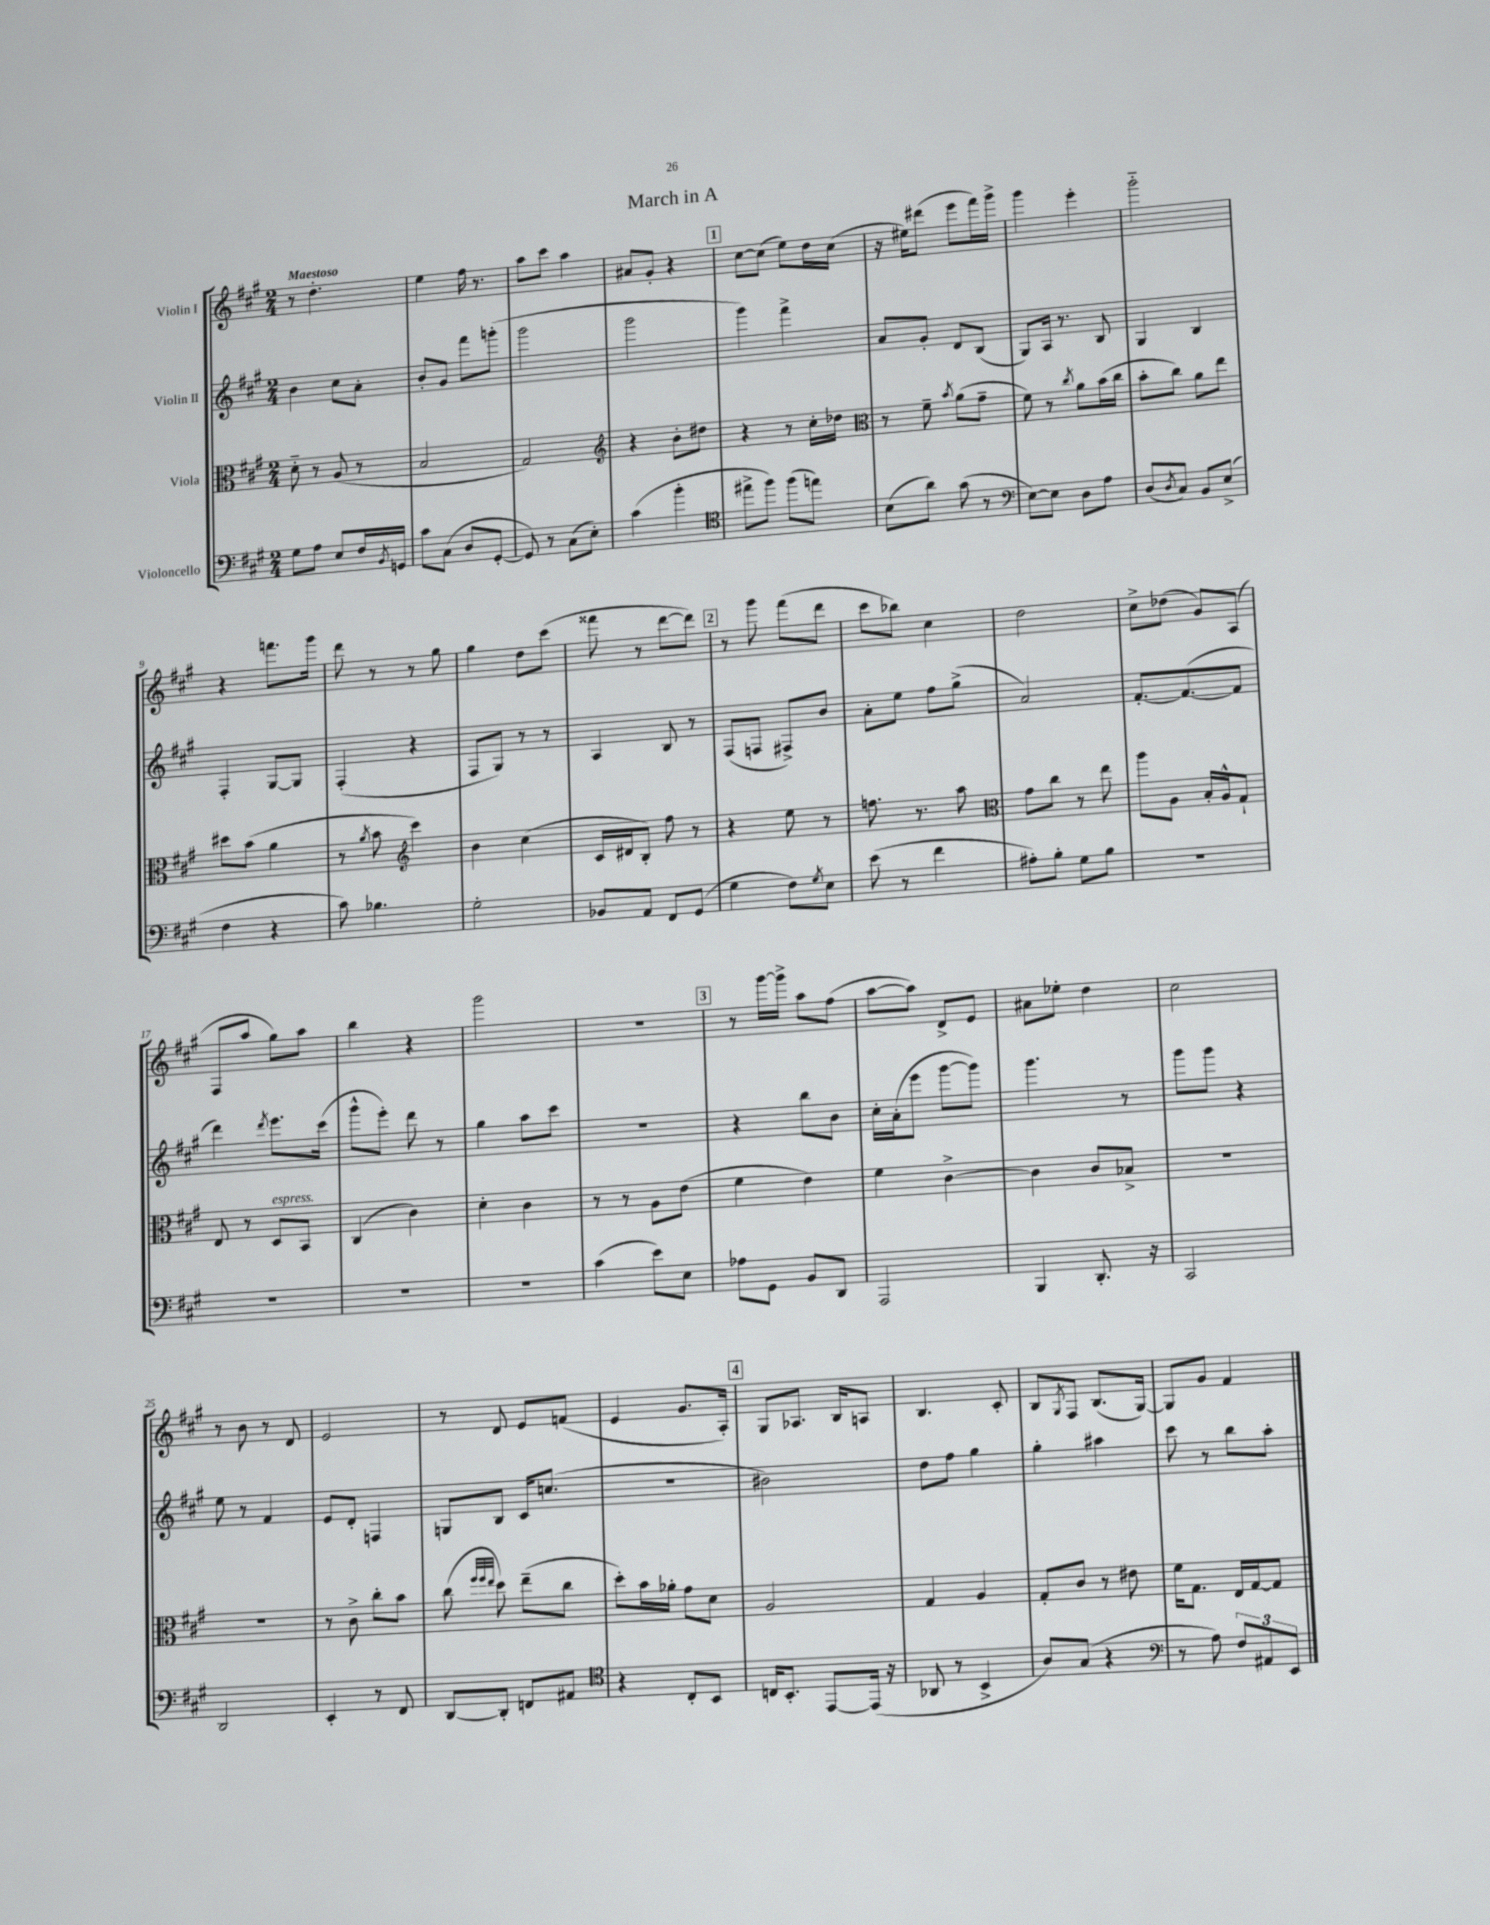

**kern	**kern	**kern	**kern
*staff4	*staff3	*staff2	*staff1
*clefF4	*clefC3	*clefG2	*clefG2
*k[f#c#g#]	*k[f#c#g#]	*k[f#c#g#]	*k[f#c#g#]
*M2/4	*M2/4	*M2/4	*M2/4
8G#	8d'~	4b	8r
8A	8r	.	4.dd'
8E	(8A	8cc#	.
16F#	8r	8a'	.
8qBB	.	.	.
16GG	.	.	.
=	=	=	=
8c#	2B	8b'	4ee
(8C#	.	8g#	.
8D	.	8fff#	16ff#
.	.	.	8.r
[8GG#'	.	(8ggg'	.
=	=	=	=
8GG#])	2G#)	2ggg#	8aa
8r	.	.	8ccc#
(8C#	.	.	4aa
8E')	.	.	.
=	=	=	=
*	*clefG2	*	*
(4c#	4r	2ggg#	8a#
.	.	.	8g#'
4b'	8b'	.	4r
.	8dd#	.	.
=	=	=	=
*clefC4	*	*	*
8ee#^	4r	4ggg#)	[8cc#
8ff#)	.	.	(8cc#]
(8ff#	8r	4fff#^	8ee)
8ee)	16cc#'	.	16dd
.	16dd-	.	(16cc#
=	=	=	=
*	*clefC3	*	*
(8B	8r	8a	16r
.	.	.	16ee#)
8a)	8f#~	8g#'	(8ddd#
.	8qb	.	.
(8g#	(8a	8d	8eee
8r	8g#~	(8B	16fff#)
.	.	.	16ggg#^
=	=	=	=
*clefF4	*	*	*
[8E)	8f#)	8G#)	4ggg#
8E]	8r	16A	.
.	.	8.r	.
.	8qcc#	.	.
8D	8a	.	4eee'
8A	(16b	8B	.
.	16cc#	.	.
=	=	=	=
(8D	8b'	4G#	2ggg#'~
8qD	.	.	.
8C#)	8cc#)	.	.
8BB	8a	4B	.
(8E^	8ee	.	.
=	=	=	=
4F#	8dd#	4F#'	4r
.	(8b	.	.
4r	4a	[8G#	8.fff
.	.	8G#]	.
.	.	.	16ggg#
=	=	=	=
8c#)	8r	(4F#'	8ddd
.	8qa	.	.
4.B-	8b	.	8r
*	*clefG2	*	*
.	4ccc#)	4r	8r
.	.	.	8gg#
=	=	=	=
2G#'	4b	8F#	4gg#
.	.	8G#)	.
.	(4cc#	8r	8dd
.	.	8r	(8ccc#
=	=	=	=
8BB-	16c#	4A	8fff##
.	16d#	.	.
8AA	8B')	.	8r
8FF#	8ff#	8B	[8ddd
(8GG#	8r	8r	8ddd])
=	=	=	=
4G#	4r	(8F#	8r
.	.	8F	8ggg#
8F#)	8ee	8F#^)	(8fff#
8qG#	.	.	.
8E	8r	8b	8ddd
=	=	=	=
(8e	8.ff	8a'	8ccc#
8r	.	8ee	8bb-)
.	8.r	.	.
4f#	.	8ff#	4cc#
.	8aa	(8gg#^	.
=	=	=	=
*	*clefC3	*	*
8A#')	8g#	2a)	2dd
8B'	8cc#	.	.
8G#	8r	.	.
8B	8ee	.	.
=	=	=	=
2r	8aa	[8.f#'	8cc#^
.	8A	.	(8dd-
.	.	(8.f#_	.
.	16B'	.	8g#)
.	16A^^	.	.
.	8G#`	8f#]	(8A
=	=	=	=
2r	8E	4ddd)	8F#
.	8r	.	8aa
.	.	8qddd	.
.	8D	8.eee	8gg#)
.	8BB	.	8aa
.	.	(16ccc#	.
=	=	=	=
2r	(4C#	8ggg#^^	4bb
.	.	8eee')	.
.	4c#)	8ddd	4r
.	.	8r	.
=	=	=	=
2r	4d'	4gg#	2ggg#
.	4c#	8aa	.
.	.	8ccc#	.
=	=	=	=
(4c#	8r	2r	2r
.	8r	.	.
8e)	8A	.	.
8E	(8e	.	.
=	=	=	=
8A-	4f#	4r	8r
8GG#	.	.	[16ggg#
.	.	.	16ggg#^]
8BB	4e)	8bb	8aa
8DD	.	8b	(8ff#
=	=	=	=
2AAA	4f#	16cc#'	[8aa
.	.	(16a'	.
.	.	8eee	8aa])
.	[4c#^	[8ggg#	8d^
.	.	8ggg#])	8e
=	=	=	=
4BBB	4c#]	4.ggg#	8a#
.	.	.	8ee-'
8.DD'	8c#	.	4dd
.	8B-^	8r	.
16r	.	.	.
=	=	=	=
2CC#	2r	8ggg#	2cc#
.	.	8ggg#	.
.	.	4r	.
=	=	=	=
2DD	2r	8ee	8r
.	.	8r	8b
.	.	4f#	8r
.	.	.	8d
=	=	=	=
4EE'	8r	8e	2e
.	8c#^	8d'	.
8r	8cc#'	4F	.
8FF#	8b	.	.
=	=	=	=
[8DD	(8cc#	8G	8r
.	32qqff#	.	.
.	32qqff#	.	.
.	32qqee	.	.
8DD']	8dd)	8B	8d
8FF	(8ee~	16c#	8e
.	.	(8.cc	.
8AA#	8cc#	.	(8f
=	=	=	=
*clefC4	*	*	*
4r	8dd')	2r	4e
.	16b	.	.
.	16a-'	.	.
8C#'	8g#	.	8.g#
8BB	8d	.	.
.	.	.	16A')
=	=	=	=
16C	2A	2b#)	8G#
8.BB'	.	.	.
.	.	.	8.A-
[8EE	.	.	.
.	.	.	16B
(16EE]	.	.	8A
16r	.	.	.
=	=	=	=
8AA-	4G#	8dd	4.B
8r	.	8ff#	.
4BB^	4A	4gg#	.
.	.	.	8c#'
=	=	=	=
8A)	8G#'	4gg#'	8B
.	.	.	8qG#
(8G#	8c#	.	8F#
4r	8r	4aa#	(8.B
.	8e#	.	.
.	.	.	[16G#)
=	=	=	=
*clefF4	*	*	*
8r	16f#	8ccc#	8G#]
.	8.G#	.	.
8A)	.	8r	8g#
12F#	16E	8bb	4f#
.	[16G#	.	.
12AA#	.	.	.
.	8G#]	8aa'	.
12EE	.	.	.
==	==	==	==
*-	*-	*-	*-
